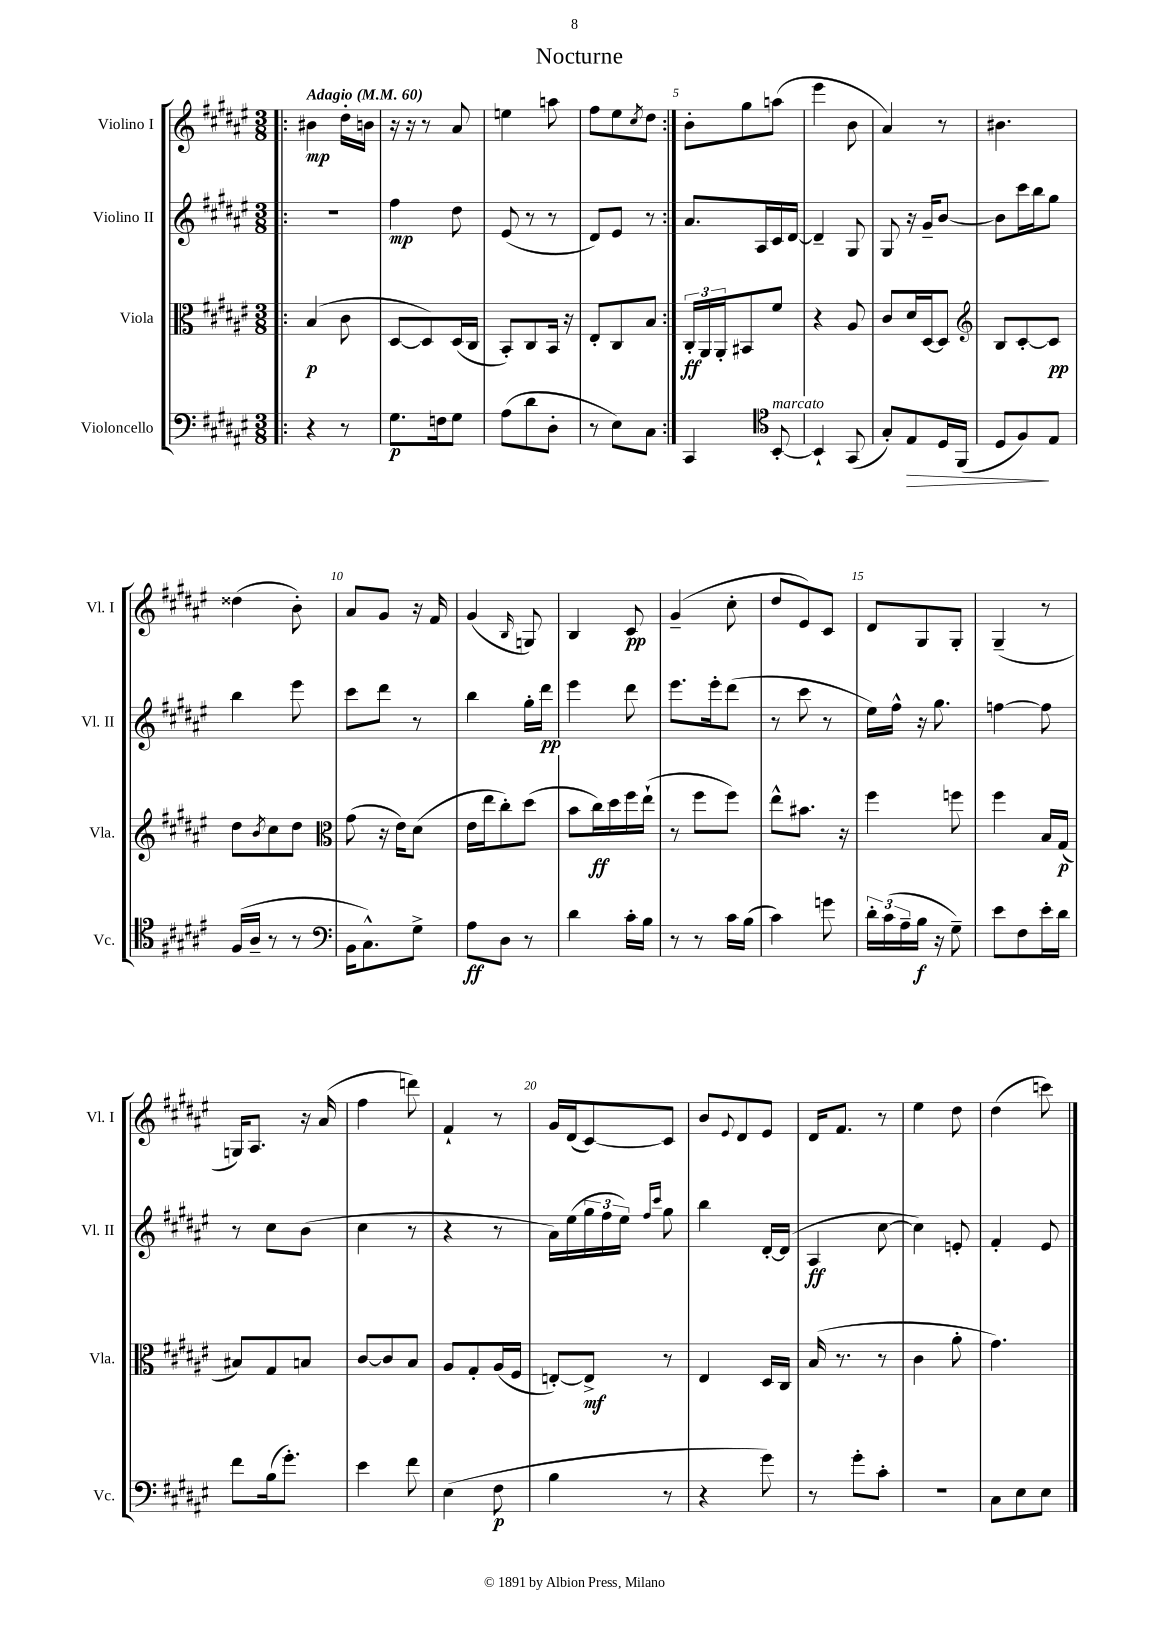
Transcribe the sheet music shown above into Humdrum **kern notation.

**kern	**dynam	**kern	**dynam	**kern	**dynam	**kern	**dynam
*part4	*part4	*part3	*part3	*part2	*part2	*part1	*part1
*staff4	*staff4	*staff3	*staff3	*staff2	*staff2	*staff1	*staff1
*I"Violoncello	*	*I"Viola	*	*I"Violino II	*	*I"Violino I	*
*I'Vc.	*	*I'Vla.	*	*I'Vl. II	*	*I'Vl. I	*
*clefF4	*	*clefC3	*	*clefG2	*	*clefG2	*
*k[f#c#g#d#a#e#]	*	*k[f#c#g#d#a#e#]	*	*k[f#c#g#d#a#e#]	*	*k[f#c#g#d#a#e#]	*
*M3/8	*	*M3/8	*	*M3/8	*	*M3/8	*
*MM60	*	*MM60	*	*MM60	*	*MM60	*
=1!|:	=1!|:	=1!|:	=1!|:	=1!|:	=1!|:	=1!|:	=1!|:
!	!	!	!	!	!	!LO:TX:a:B:t=Adagio	!
4r	.	(4B/	p	4.r	.	4b#X\	mp
8r	.	8c#\	.	.	.	16dd#'\LL	.
.	.	.	.	.	.	16bn\JJ	.
=2	=2	=2	=2	=2	=2	=2	=2
8.G#\L	p	[8D#/L	.	4ff#\	mp	16r	.
.	.	.	.	.	.	16r	.
.	.	8D#/])	.	.	.	8r	.
16Fn\k	.	.	.	.	.	.	.
8G#\J	.	(16D#/L	.	8dd#\	.	8a#/	.
.	.	16C#/JJ	.	.	.	.	.
=3	=3	=3	=3	=3	=3	=3	=3
(8A#\L	.	8BB'/L)	.	(8e#/	.	4een\	.
8d#\	.	8C#/	.	8r	.	.	.
8D#'\J	.	16BB/Jk	.	8r	.	8aan\	.
.	.	16r	.	.	.	.	.
=4	=4	=4	=4	=4	=4	=4	=4
8r	.	8E#'/L	.	8d#/L)	.	8ff#\L	.
8E#\L)	.	8C#/	.	8e#/J	.	8ee#\	.
.	.	.	.	.	.	8qcc#/	.
8C#\J	.	8B/J	.	8r	.	8dd#\J	.
=5:|!	=5:|!	=5:|!	=5:|!	=5:|!	=5:|!	=5:|!	=5:|!
4CC#/	.	24C#'/LL	ff	8.a#/L	.	8b'\L	.
.	.	24AA#/	.	.	.	.	.
.	.	24AA#'/J	.	.	.	.	.
.	.	8BB#X/	.	.	.	8gg#\	.
.	.	.	.	16A#/L	.	.	.
*clefC4	*	*	*	*	*	*	*
!LO:TX:a:i:t=marcato	!	!	!	!	!	!	!
[8BB'/	.	8f#/J	.	16c#/	.	(8aan\J	.
.	.	.	.	[16d#/JJ	.	.	.
=6	=6	=6	=6	=6	=6	=6	=6
4BB`/]	.	4r	.	4d#~/]	.	4eee#\	.
(8GG#/	.	8A#/	.	8G#/	.	8b\	.
=7	=7	=7	=7	=7	=7	=7	=7
8G#'/L)	.	8c#/L	.	8G#/	.	4a#/)	.
!	!LO:HP:b	!	!	!	!	!	!
8E#/	>	16d#/L	.	16r	.	.	.
.	.	[16D#/J	.	16g#~/KL	.	.	.
16D#/L	.	8D#/J]	.	[8b/J	.	8r	.
(16FF#/JJ	.	.	.	.	.	.	.
=8	=8	=8	=8	=8	=8	=8	=8
*	*	*clefG2	*	*	*	*	*
8D#/L	.	8B/L	.	8b\L]	.	4.b#X\	.
8F#/)	.	[8c#'/	.	16ccc#\L	.	.	.
.	.	.	.	16bb\J	.	.	.
8E#/J	]	8c#/J]	pp	8gg#\J	.	.	.
!!LO:LB:g=z
=9	=9	=9	=9	=9	=9	=9	=9
(16F#/LL	.	8dd#\L	.	4bb\	.	(4dd##X\	.
16A#~/JJ	.	.	.	.	.	.	.
.	.	8qb/	.	.	.	.	.
8r	.	8cc#\	.	.	.	.	.
8r	.	8dd#\J	.	8eee#\	.	8b'\)	.
=10	=10	=10	=10	=10	=10	=10	=10
*clefF4	*	*clefC3	*	*	*	*	*
16BB\KL	.	(8g#\	.	8ccc#\L	.	8a#/L	.
8.C#^^\)	.	.	.	.	.	.	.
.	.	16r	.	8ddd#\J	.	8g#/J	.
.	.	16e#\KL)	.	.	.	.	.
8G#^\J	.	(8d#\J	.	8r	.	16r	.
.	.	.	.	.	.	16f#/	.
=11	=11	=11	=11	=11	=11	=11	=11
8A#\L	ff	16e#\LL	.	4bb\	.	(4g#/	.
.	.	16ee#\J	.	.	.	.	.
8D#\J	.	8cc#'\)	.	.	.	.	.
.	.	.	.	.	.	16qqB/	.
8r	.	(8dd#\J	.	16gg#'\LL	.	8Gn/)	.
.	.	.	.	16ddd#\JJ	pp	.	.
=12	=12	=12	=12	=12	=12	=12	=12
4d#\	.	8b\L	.	4eee#\	.	4B/	.
.	.	16cc#\L)	ff	.	.	.	.
.	.	16dd#\	.	.	.	.	.
16c#'\LL	.	16ff#\	.	8ddd#\	.	8c#/	pp
16B\JJ	.	(16ee#`\JJ	.	.	.	.	.
=13	=13	=13	=13	=13	=13	=13	=13
8r	.	8r	.	8.eee#\L	.	(4g#~/	.
8r	.	8ff#\L	.	.	.	.	.
.	.	.	.	16eee#'\k	.	.	.
16c#\LL	.	8ff#\J)	.	(8ddd#\J	.	8cc#'\	.
(16B\JJ	.	.	.	.	.	.	.
=14	=14	=14	=14	=14	=14	=14	=14
4c#\)	.	8ee#^^\L	.	8r	.	8dd#/L	.
.	.	8.b#X\J	.	8ccc#\	.	8e#/)	.
8gn\	.	.	.	8r	.	8c#/J	.
.	.	16r	.	.	.	.	.
=15	=15	=15	=15	=15	=15	=15	=15
24d#'\LL	.	4ff#\	.	16ee#\LL)	.	8d#/L	.
(24c#\	.	.	.	.	.	.	.
.	.	.	.	16ff#^^\JJ	.	.	.
24A#~\	.	.	.	.	.	.	.
16B\JJ	f	.	.	16r	.	8G#/	.
16r	.	.	.	8.gg#\	.	.	.
8G#~\)	.	8ffn\	.	.	.	8G#'/J	.
=16	=16	=16	=16	=16	=16	=16	=16
8e#\L	.	4ff#\	.	[4ffn\	.	(4G#~/	.
8F#\	.	.	.	.	.	.	.
16e#'\L	.	16B/LL	.	8ff\]	.	8r	.
16d#\JJ	.	(16G#/JJ	p	.	.	.	.
!!LO:LB:g=z
=17	=17	=17	=17	=17	=17	=17	=17
8f#\L	.	8B#X/L)	.	8r	.	16Gn/KL)	.
.	.	.	.	.	.	8.A#/J	.
(16B\k	.	8G#/	.	8cc#\L	.	.	.
8.g#'\J)	.	.	.	.	.	.	.
.	.	8Bn/J	.	(8b\J	.	16r	.
.	.	.	.	.	.	(16a#/	.
=18	=18	=18	=18	=18	=18	=18	=18
4e#\	.	[8c#/L	.	4cc#\	.	4ff#\	.
.	.	8c#/]	.	.	.	.	.
8f#\	.	8B/J	.	8r	.	8dddn\)	.
=19	=19	=19	=19	=19	=19	=19	=19
(4E#\	.	8A#/L	.	4r	.	4f#`/	.
.	.	8G#'/	.	.	.	.	.
8F#\	p	(16A#/L	.	8r	.	8r	.
.	.	16F#/JJ	.	.	.	.	.
=20	=20	=20	=20	=20	=20	=20	=20
4B\	.	[8En'/L)	.	16a#\LL)	.	16g#/LL	.
.	.	.	.	(16ee#\	.	(16d#/J	.
.	.	8E^/J]	mf	24gg#\	.	[8c#/)	.
.	.	.	.	24ff#\	.	.	.
.	.	.	.	24ee#\JJ)	.	.	.
.	.	.	.	16qqff#/LL	.	.	.
.	.	.	.	16qqccc#/JJ	.	.	.
8r	.	8r	.	8gg#\	.	8c#/J]	.
=21	=21	=21	=21	=21	=21	=21	=21
4r	.	4E#/	.	4bb\	.	8b/L	.
.	.	.	.	.	.	8qqe#/	.
.	.	.	.	.	.	8d#/	.
8g#\)	.	16D#/LL	.	[16d#'/LL	.	8e#/J	.
.	.	16C#/JJ	.	(16d#/JJ]	.	.	.
=22	=22	=22	=22	=22	=22	=22	=22
8r	.	(16B/	.	4A#/	ff	16d#/KL	.
.	.	8.r	.	.	.	8.f#/J	.
8g#'\L	.	.	.	.	.	.	.
8c#'\J	.	8r	.	[8cc#\	.	8r	.
=23	=23	=23	=23	=23	=23	=23	=23
4.r	.	4c#\	.	4cc#\])	.	4ee#\	.
.	.	8a#'\	.	8en'/	.	8dd#\	.
=24	=24	=24	=24	=24	=24	=24	=24
8C#\L	.	4.g#\)	.	4f#'/	.	(4dd#\	.
8E#\	.	.	.	.	.	.	.
8E#\J	.	.	.	8e#/	.	8cccn\)	.
==	==	==	==	==	==	==	==
*-	*-	*-	*-	*-	*-	*-	*-
